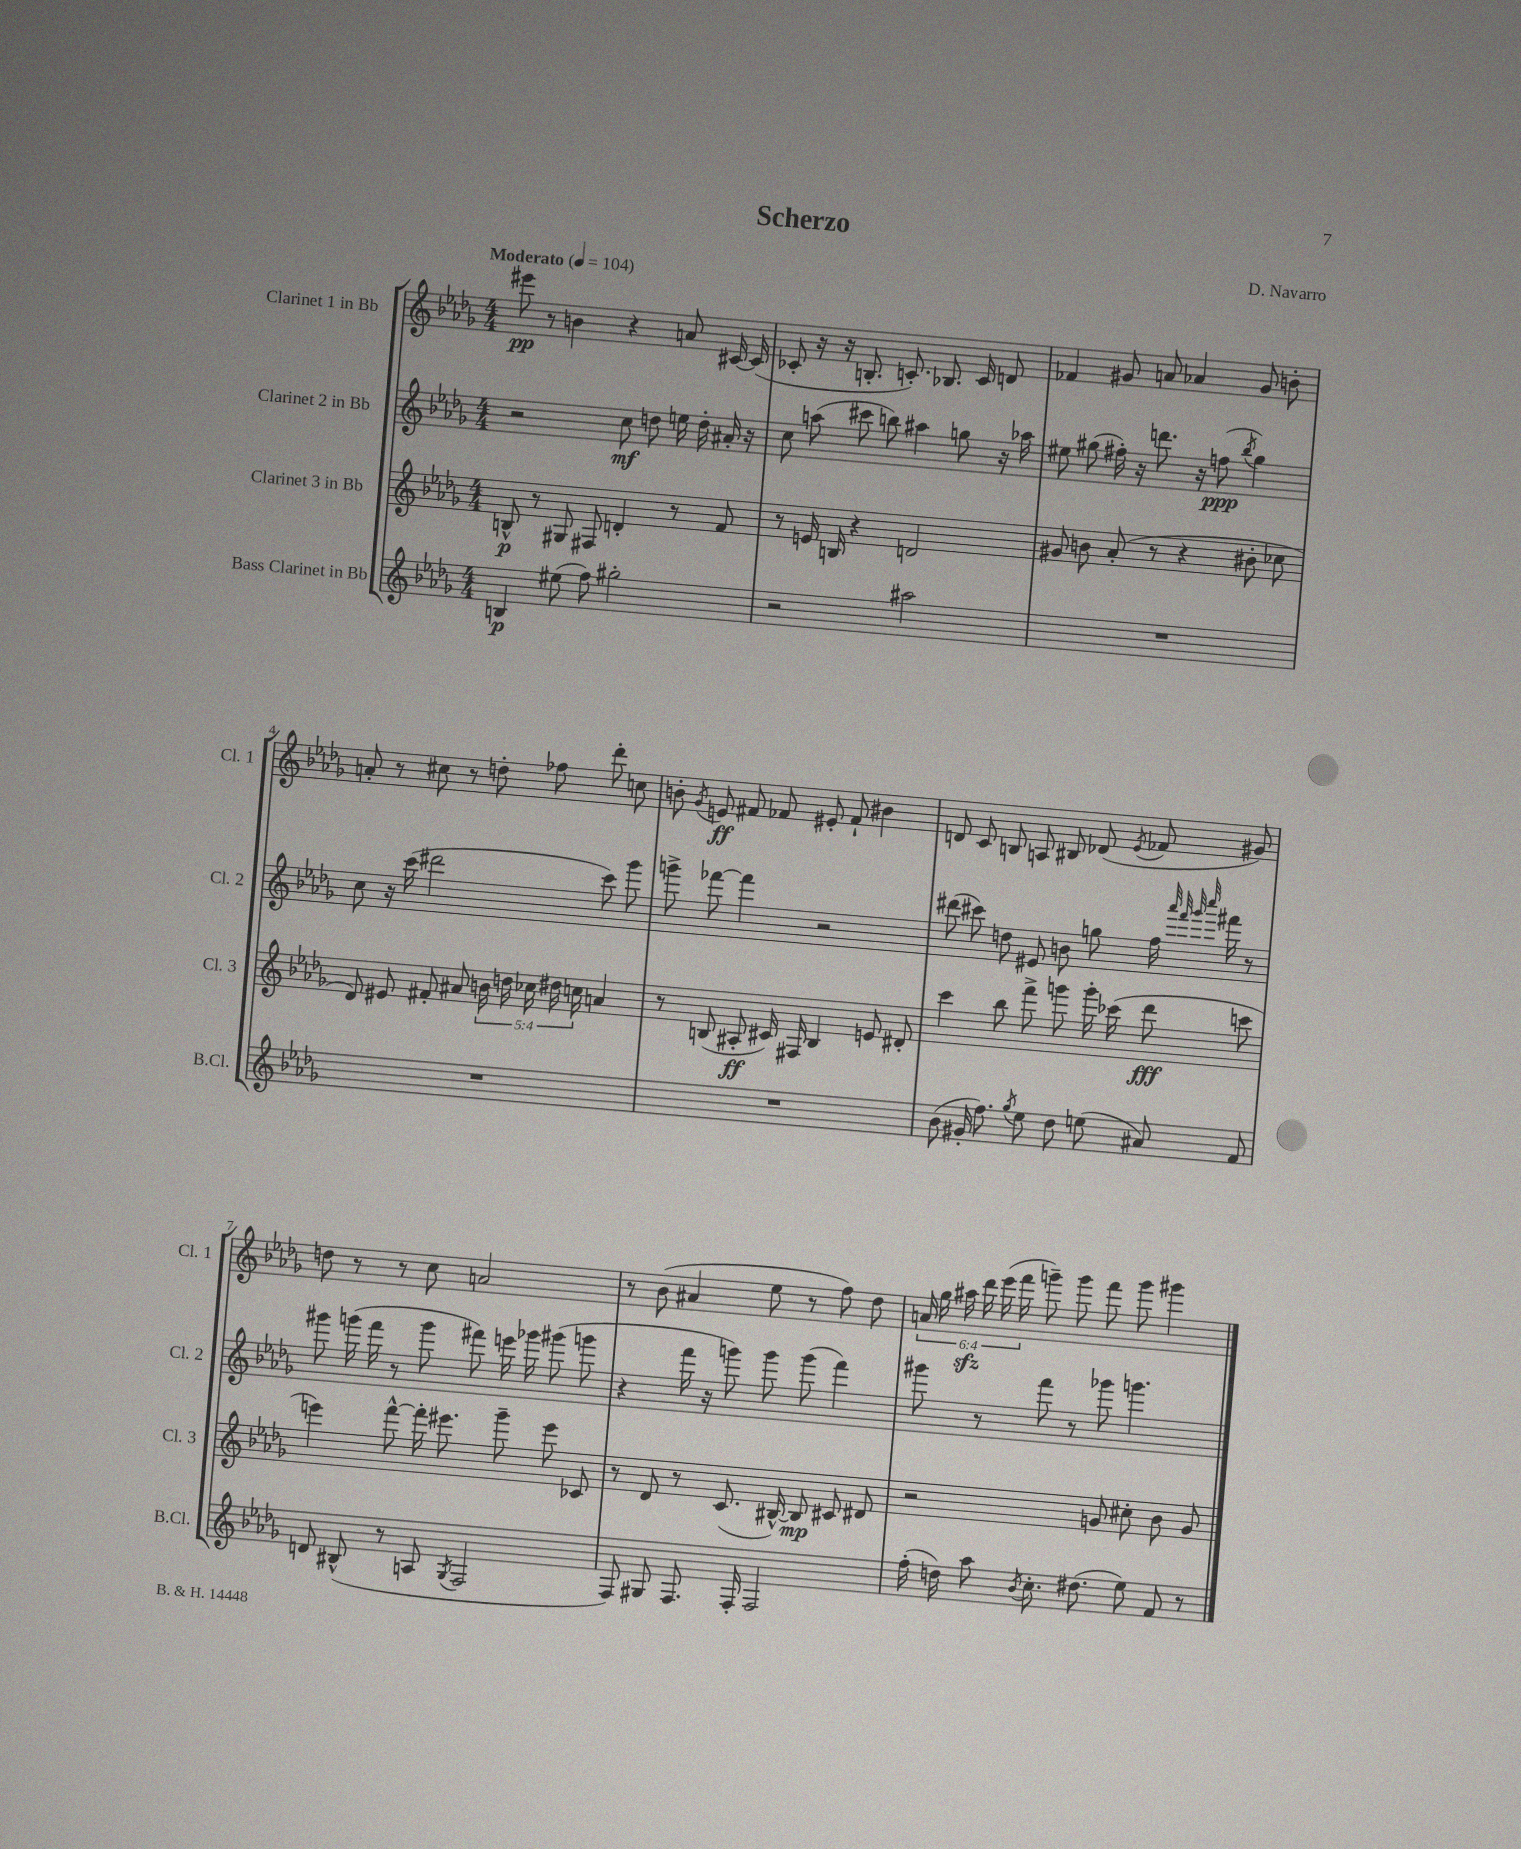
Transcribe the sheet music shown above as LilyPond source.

\header { title = "Scherzo" composer = "D. Navarro" }
<<
\new StaffGroup <<
\new Staff = "s0" \with { instrumentName = "Clarinet 1 in Bb" shortInstrumentName = "Cl. 1" } {
    \clef treble \key des \major \numericTimeSignature \time 4/4 \override Staff.TupletNumber.text = #tuplet-number::calc-fraction-text \tempo "Moderato" 4 = 104
    \autoBeamOff eis'''8\pp r8 b'4 r4 a'8 cis'16~ cis'16( |
    ces'8-. r16 r16 b8.-. c'8.-.) bes8. c'16 d'8 |
    fes'4 gis'8 a'8 aes'4 gis'8 b'8-. |
    a'8-. r8 cis''8 r8 d''8-. fes''8 des'''8-. c''8 |
    b'8-. \acciaccatura { ges'8 } e'8\ff fis'8 fes'8 eis'8-. fes'8-! bis'4 |
    d'8 c'8 b8 a8 bis8 des'8( \acciaccatura { ees'8 } fes'8 gis'8) |
    d''8 r8 r8 c''8 a'2 |
    r8 bes'8( ais'4 ees''8 r8 f''8) des''8 |
    \tuplet 6/4 { a'16 ges''16 ais''16\sfz des'''16 ees'''16( f'''16 } g'''8--) g'''8 f'''8 g'''8 gis'''4 \bar "|." |
}
\new Staff = "s1" \with { instrumentName = "Clarinet 2 in Bb" shortInstrumentName = "Cl. 2" } {
    \clef treble \key des \major \numericTimeSignature \time 4/4
    \autoBeamOff r2 c''8\mf d''8 e''16 d''16-. ais'16-. r16 |
    c''8 a''8( cis'''8 b''8) ais''4 g''8 r16 aes''16 |
    eis''8 gis''8( fis''16-.) r16 d'''8. r16 f''8\ppp( \acciaccatura { bes''8 } gis''4) |
    c''8 r16 c'''16( dis'''2 c'''8) ges'''8 |
    g'''8-> fes'''8~ fes'''4 r2 |
    dis'''8( cis'''8) d''8 eis'8 b'8 g''8 f''16 \grace { aes'''32 f'''32 ges'''32 c''''32 } fis'''16 r8 |
    gis'''8 g'''16( f'''16 r8 g'''8 fis'''8) e'''16 ges'''16 gis'''8( g'''8 |
    r4 f'''16 r16 g'''8) g'''8 g'''8( f'''4) |
    gis'''8 r8 f'''8 r8 ges'''8 g'''4. \bar "|." |
}
\new Staff = "s2" \with { instrumentName = "Clarinet 3 in Bb" shortInstrumentName = "Cl. 3" } {
    \clef treble \key des \major \numericTimeSignature \time 4/4 \override Staff.TupletNumber.text = #tuplet-number::calc-fraction-text
    \autoBeamOff b8-^\p r8 gis8 fis8 d'4-. r8 f'8 |
    r8 e'16 b16 r4 d'2 |
    gis'8 b'8 aes'8-.( r8 r4 bis'8-. ces''8 |
    des'8) eis'8 fis'8-. ais'8 \tuplet 5/4 { b'16 d''16 ces''16 dis''16 c''16 } a'4 |
    r8 b8( ais8-.\ff cis'16) fis16 b4 e'8 dis'8-. |
    c'''4 bes''8 f'''8-> g'''8 g'''16-. ces'''16( des'''8\fff c'''8 |
    e'''4) f'''8~-^ f'''16-. eis'''8. ges'''8-- eis'''8 ces'8 |
    r8 des'8 r8 c'8.( bis16~-^) bis8\mp cis'8 dis'8 |
    r2 g'8 cis''8-. bes'8 g'8 \bar "|." |
}
\new Staff = "s3" \with { instrumentName = "Bass Clarinet in Bb" shortInstrumentName = "B.Cl." } {
    \clef treble \key des \major \numericTimeSignature \time 4/4
    \autoBeamOff b4\p eis''8( f''8) gis''2-. |
    r2 ais''2 |
    R1 |
    R1 |
    R1 |
    bes'8( gis'16-. f''8.) \acciaccatura { ges''8 } ees''8 des''8 e''8( ais'8) f'8 |
    d'8 bis8-^( r8 a8 \acciaccatura { ges8 } f2 |
    f8) gis8 f8. f16-. f2 |
    f''16-.( d''16) aes''8 \acciaccatura { bes'8 } c''8.-. dis''8.( ees''8) f'8 r8 \bar "|." |
}
>>
>>
